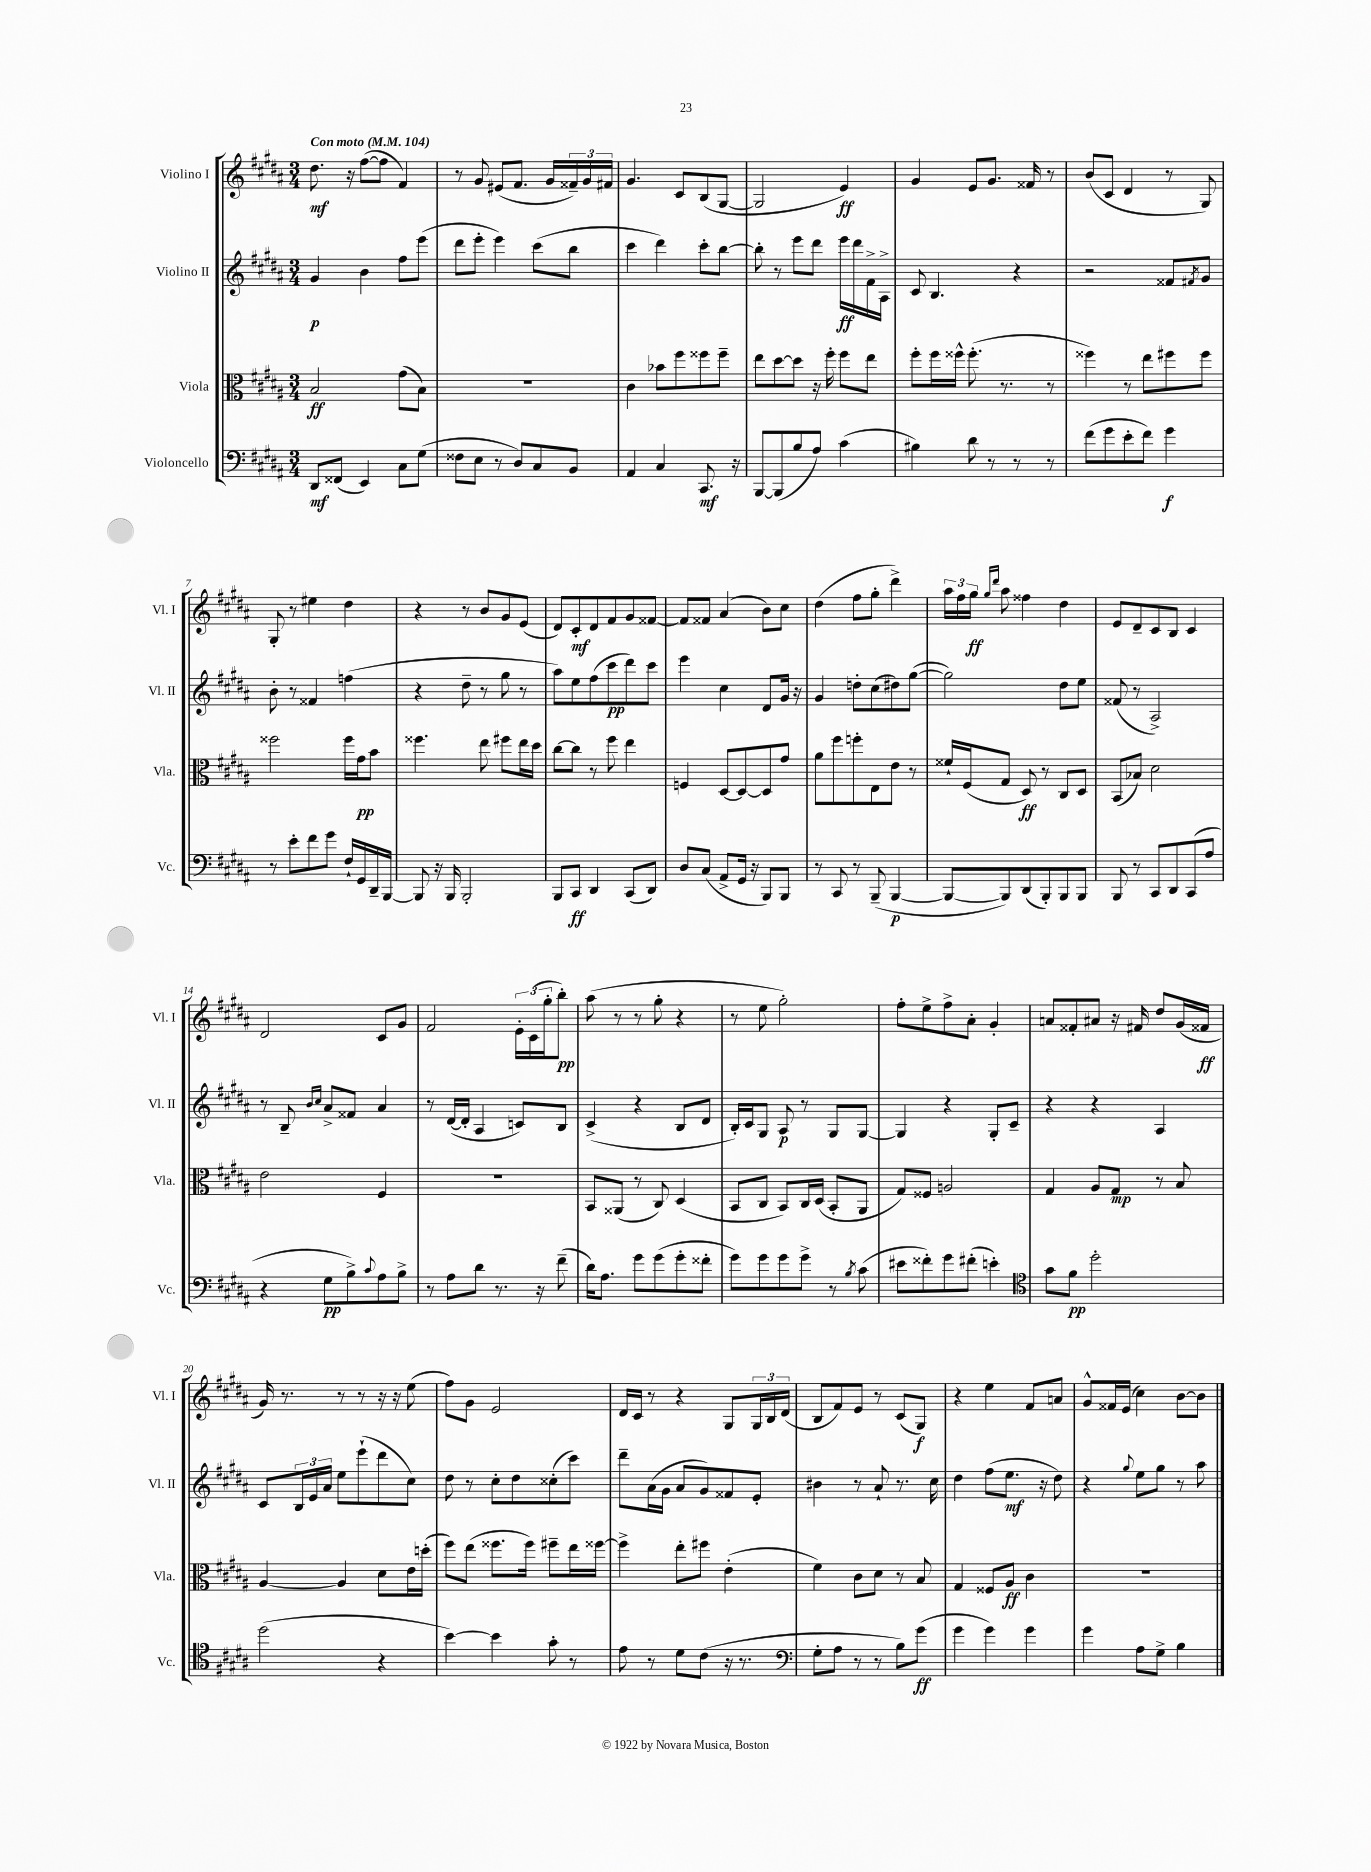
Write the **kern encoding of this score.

**kern	**dynam	**kern	**dynam	**kern	**dynam	**kern	**dynam
*part4	*part4	*part3	*part3	*part2	*part2	*part1	*part1
*staff4	*staff4	*staff3	*staff3	*staff2	*staff2	*staff1	*staff1
*I"Violoncello	*	*I"Viola	*	*I"Violino II	*	*I"Violino I	*
*I'Vc.	*	*I'Vla.	*	*I'Vl. II	*	*I'Vl. I	*
*clefF4	*	*clefC3	*	*clefG2	*	*clefG2	*
*k[f#c#g#d#a#]	*	*k[f#c#g#d#a#]	*	*k[f#c#g#d#a#]	*	*k[f#c#g#d#a#]	*
*M3/4	*	*M3/4	*	*M3/4	*	*M3/4	*
*MM104	*	*MM104	*	*MM104	*	*MM104	*
=1	=1	=1	=1	=1	=1	=1	=1
!	!	!	!	!	!	!LO:TX:a:B:t=Con moto	!
8DD#/L	mf	2B/	ff	4g#/	p	8.dd#\	mf
(8FF##X/J	.	.	.	.	.	.	.
.	.	.	.	.	.	16r	.
4EE/)	.	.	.	4b\	.	([8ff#\L	.
.	.	.	.	.	.	8ff#\J]	.
8C#\L	.	(8g#\L	.	8ff#\L	.	4f#/)	.
(8G#\J	.	8B\J)	.	(8eee\J	.	.	.
=2	=2	=2	=2	=2	=2	=2	=2
8F##X\L	.	2.r	.	8ddd#\L	.	8r	.
8E\J	.	.	.	8eee'\J	.	8g#/	.
8r	.	.	.	4eee\)	.	(8e#X/L	.
8D#/L)	.	.	.	.	.	8.f#/J	.
8C#/	.	.	.	(8ccc#\L	.	.	.
.	.	.	.	.	.	16g#/LL	.
8BB/J	.	.	.	8bb\J	.	24f##X~/)	.
.	.	.	.	.	.	24g#/	.
.	.	.	.	.	.	24f#X/JJ	.
=3	=3	=3	=3	=3	=3	=3	=3
4AA#/	.	4c#\	.	4ccc#\	.	4.g#/	.
4C#/	.	8b-X\L	.	4ddd#\)	.	.	.
.	.	8ff#\	.	.	.	8c#/L	.
8.CC#/	mf	8ff##X\	.	8ccc#'\L	.	(8B/	.
.	.	8ff##~\J	.	[8bb\J	.	[8G#/J	.
16r	.	.	.	.	.	.	.
=4	=4	=4	=4	=4	=4	=4	=4
[8BBB/L	.	8ee\L	.	8bb'\]	.	2G#/]	.
(8BBB/]	.	[8dd#\	.	8r	.	.	.
8B/	.	8dd#\J]	.	8eee\L	.	.	.
8A#/J)	.	16r	.	8ddd#\J	.	.	.
.	.	16ff#'\	.	.	.	.	.
(4c#\	.	8ff#\L	.	16eee\LL	ff	4e/)	ff
.	.	.	.	16ddd#\	.	.	.
.	.	8ee\J	.	16f#^\	.	.	.
.	.	.	.	16A#^\JJ	.	.	.
=5	=5	=5	=5	=5	=5	=5	=5
4B#X\)	.	8ff#'\L	.	8c#/	.	4g#/	.
.	.	16ff#\L	.	4.B/	.	.	.
.	.	16ff##X^^\JJ	.	.	.	.	.
8d#\	.	(8.ff##'\	.	.	.	8e/L	.
8r	.	.	.	.	.	8.g#/J	.
.	.	8.r	.	.	.	.	.
8r	.	.	.	4r	.	.	.
.	.	.	.	.	.	16f##X/	.
8r	.	8r	.	.	.	8r	.
=6	=6	=6	=6	=6	=6	=6	=6
(8f#\L	.	4ff##X\)	.	2r	.	(8b/L	.
8g#\	.	.	.	.	.	8c#/J	.
8e'\	.	8r	.	.	.	4d#/	.
8f#\J)	.	8ee\L	.	.	.	.	.
4g#\	f	8ff#X\	.	8f##X/L	.	8r	.
.	.	.	.	8qf#X/	.	.	.
.	.	8ff#\J	.	8g#/J	.	8G#/)	.
!!LO:LB:g=z
=7	=7	=7	=7	=7	=7	=7	=7
8r	.	2ff##X\	.	8b'\	.	8G#'/	.
8e'\L	.	.	.	8r	.	8r	.
8f#\	.	.	.	4f##X/	.	4ee#X\	.
8g#\J	.	.	.	.	.	.	.
16F#`/LL	.	16ff##\LL	.	(4ffn\	.	4dd#\	.
16GG#/	.	16g#\J	pp	.	.	.	.
16DD#~/	.	8b\J	.	.	.	.	.
[16BBB/JJ	.	.	.	.	.	.	.
=8	=8	=8	=8	=8	=8	=8	=8
8BBB/]	.	4.ff##X\	.	4r	.	4r	.
16r	.	.	.	.	.	.	.
16BBB/	.	.	.	.	.	.	.
2BBB'/	.	.	.	8dd#~\	.	8r	.
.	.	8ee\	.	8r	.	8b/L	.
.	.	8ff#X\L	.	8gg#\	.	8g#/	.
.	.	16ee\L	.	8r	.	(8e/J	.
.	.	16dd#\JJ	.	.	.	.	.
=9	=9	=9	=9	=9	=9	=9	=9
8BBB/L	.	[8cc#\L	.	8aa#\L)	.	8d#/L)	.
8CC#/J	ff	8cc#\J]	.	8ee\	.	8c#'/	mf
4DD#/	.	8r	.	(8ff#\	.	8d#/	.
.	.	8ff#\	.	8ccc#\	pp	8f#/	.
(8CC#/L	.	4ee\	.	8ddd#\)	.	8g#/	.
8DD#/J)	.	.	.	8ccc#\J	.	[8f##X/J	.
=10	=10	=10	=10	=10	=10	=10	=10
8D#/L	.	4Fn/	.	4eee\	.	8f##/L]	.
(8C#/J	.	.	.	.	.	8f##X/J	.
8AA#^/L	.	[8D#/L	.	4cc#\	.	(4a#/	.
16GG#/Jk	.	8D#/_	.	.	.	.	.
16r	.	.	.	.	.	.	.
8BBB/L)	.	8D#/]	.	8d#/L	.	8b\L)	.
8BBB/J	.	8g#/J	.	16g#/Jk	.	8cc#\J	.
.	.	.	.	16r	.	.	.
=11	=11	=11	=11	=11	=11	=11	=11
8r	.	8a#\L	.	4g#/	.	(4dd#\	.
8CC#/	.	8ff#\	.	.	.	.	.
8r	.	8ffn'\	.	8ddn'\L	.	8ff#\L	.
(8BBB~/	.	8E\	.	(8cc#\	.	8gg#'\J	.
[4BBB/	p	8e\J	.	8dd#X\)	.	4ddd#^\)	.
.	.	8r	.	([8gg#\J	.	.	.
=12	=12	=12	=12	=12	=12	=12	=12
8BBB/L_	.	16f##X`/LL	.	2gg#\])	.	24aa#\LL	.
.	.	.	.	.	.	24ff#\	.
.	.	(16F#/J	.	.	.	.	.
.	.	.	.	.	.	24gg#\JJ	ff
.	.	.	.	.	.	16qqgg#/LL	.
.	.	.	.	.	.	16qqddd#/JJ	.
8BBB/])	.	8G#/J	.	.	.	8aa#\	.
(8DD#/	.	8D#/)	ff	.	.	4ff##X\	.
8BBB'/)	.	8r	.	.	.	.	.
8BBB/	.	8C#/L	.	8dd#\L	.	4dd#\	.
8BBB/J	.	8D#/J	.	8ee\J	.	.	.
=13	=13	=13	=13	=13	=13	=13	=13
8BBB/	.	(8BB/L	.	(8f##X/	.	8e/L	.
8r	.	8B-X/J)	.	8r	.	8d#~/	.
8CC#/L	.	2d#\	.	2A#^/)	.	8c#/	.
8DD#/	.	.	.	.	.	8B/J	.
(8CC#/	.	.	.	.	.	4c#/	.
8A#/J	.	.	.	.	.	.	.
!!LO:LB:g=z
=14	=14	=14	=14	=14	=14	=14	=14
4r	.	2e\	.	8r	.	2d#/	.
.	.	.	.	8B~/	.	.	.
.	.	.	.	16qqb/LL	.	.	.
.	.	.	.	16qqcc#/JJ	.	.	.
8G#\L	pp	.	.	8a#^/L	.	.	.
8B^\)	.	.	.	8f##X/J	.	.	.
8qqc#/	.	.	.	.	.	.	.
8A#\	.	4F#/	.	4a#/	.	8c#/L	.
8B^\J	.	.	.	.	.	8g#/J	.
=15	=15	=15	=15	=15	=15	=15	=15
8r	.	2.r	.	8r	.	2f#/	.
8A#\L	.	.	.	([16d#/LL	.	.	.
.	.	.	.	16d#'/JJ]	.	.	.
8d#\J	.	.	.	4A#/	.	.	.
8.r	.	.	.	.	.	.	.
.	.	.	.	8cn/L)	.	24e'\LL	.
.	.	.	.	.	.	(24c#\	.
16r	.	.	.	.	.	.	.
.	.	.	.	.	.	24gg#'\J	.
(8f#~\	.	.	.	8B/J	.	8bb'\J)	pp
=16	=16	=16	=16	=16	=16	=16	=16
16d#\KL)	.	8BB/L	.	(4c#^/	.	(8aa#\	.
8.A#\J	.	.	.	.	.	.	.
.	.	(8AA##X/J	.	.	.	8r	.
8g#\L	.	8r	.	4r	.	8r	.
(8g#\	.	8C#/)	.	.	.	8gg#'\	.
8g#'\	.	(4D#/	.	8B/L	.	4r	.
8f##X'\J	.	.	.	8d#/J	.	.	.
=17	=17	=17	=17	=17	=17	=17	=17
8g#\L)	.	8BB/L	.	16B'/LL)	.	8r	.
.	.	.	.	16c#/J	.	.	.
8g#\	.	8C#/J	.	8G#/J	.	8ee\	.
8g#\	.	8BB/L)	.	8A#/	p	2gg#'\)	.
8g#^\J	.	16C#/L	.	8r	.	.	.
.	.	(16D#/JJ	.	.	.	.	.
8r	.	8BB'/L	.	8G#/L	.	.	.
8qB/	.	.	.	.	.	.	.
(8c#\	.	8AA#/J	.	[8G#/J	.	.	.
=18	=18	=18	=18	=18	=18	=18	=18
8e#X\L	.	8G#/L)	.	4G#/]	.	8ff#'\L	.
8f##X'\)	.	8F##X/J	.	.	.	8ee^\	.
8g#\	.	2An/	.	4r	.	8ff#^\	.
(8f#X'\J	.	.	.	.	.	8a#'\J	.
4en'\)	.	.	.	8G#'/L	.	4g#'/	.
.	.	.	.	8c#~/J	.	.	.
=19	=19	=19	=19	=19	=19	=19	=19
*clefC4	*	*	*	*	*	*	*
8g#\L	.	4G#/	.	4r	.	8an/L	.
8f#\J	pp	.	.	.	.	8f##X'/	.
2dd#'\	.	8A#/L	.	4r	.	8a#X/J	.
.	.	8G#/J	mp	.	.	16r	.
.	.	.	.	.	.	16f#X/	.
.	.	8r	.	4A#/	.	8dd#/L	.
.	.	8B/	.	.	.	(16g#/L	.
.	.	.	.	.	.	16f##X/JJ	ff
!!LO:LB:g=z
=20	=20	=20	=20	=20	=20	=20	=20
(2dd#\	.	[4A#/	.	8c#/L	.	16g#/)	.
.	.	.	.	.	.	8.r	.
.	.	.	.	24B/L	.	.	.
.	.	.	.	24e/	.	.	.
.	.	.	.	24a#/JJ	.	.	.
.	.	4A#/]	.	8ee\L	.	8r	.
.	.	.	.	(8eee`\	.	8r	.
4r	.	8d#\L	.	8ddd#\	.	16r	.
.	.	.	.	.	.	16r	.
.	.	16e\L	.	8cc#\J)	.	(8ee\	.
.	.	(16ddn'\JJ	.	.	.	.	.
=21	=21	=21	=21	=21	=21	=21	=21
[4b\)	.	8ff#\L)	.	8dd#\	.	8ff#\L)	.
.	.	(8ee\J	.	8r	.	8g#\J	.
4b\]	.	8.ff##X\L	.	8cc#'\L	.	2e/	.
.	.	.	.	8dd#\	.	.	.
.	.	16ff##\Jk)	.	.	.	.	.
8g#'\	.	8ff#X~\L	.	(8cc##X'\	.	.	.
8r	.	16ee\L	.	8ccc#\J)	.	.	.
.	.	[16ff##X\JJ	.	.	.	.	.
=22	=22	=22	=22	=22	=22	=22	=22
8e\	.	4ff##^\]	.	8ddd#~\L	.	16d#/LL	.
.	.	.	.	.	.	16c#/JJ	.
8r	.	.	.	(16a#\L	.	8r	.
.	.	.	.	16g#\JJ	.	.	.
8d#\L	.	8ee'\L	.	8a#/L	.	4r	.
(8c#\J	.	8ff#X\J	.	8g#/)	.	.	.
16r	.	(4e'\	.	8f##X/	.	8G#/L	.
8.r	.	.	.	.	.	.	.
.	.	.	.	8e'/J	.	24G#/L	.
.	.	.	.	.	.	24B/	.
.	.	.	.	.	.	(24d#/JJ	.
=23	=23	=23	=23	=23	=23	=23	=23
*clefF4	*	*	*	*	*	*	*
8G#'\L	.	4f#\)	.	4b#X\	.	8B/L	.
8A#\J	.	.	.	.	.	8f#/)	.
8r	.	8c#\L	.	8r	.	8e/J	.
8r	.	8d#\J	.	8a#`/	.	8r	.
8B\L)	.	8r	.	8.r	.	(8c#/L	.
(8g#\J	ff	8B/	.	.	.	8G#/J)	f
.	.	.	.	16cc#\	.	.	.
=24	=24	=24	=24	=24	=24	=24	=24
4g#\	.	4G#/	.	4dd#\	.	4r	.
4g#\)	.	8F##X/L	.	(8ff#\L	.	4ee\	.
.	.	8A#/J	ff	8.ee\J	mf	.	.
4g#\	.	4c#\	.	.	.	8f#/L	.
.	.	.	.	16r	.	.	.
.	.	.	.	8dd#\)	.	8an/J	.
=25	=25	=25	=25	=25	=25	=25	=25
4g#\	.	2.r	.	4r	.	8g#^^/L	.
.	.	.	.	.	.	16f##X/L	.
.	.	.	.	.	.	(16e/JJ	.
.	.	.	.	8qqgg#/	.	.	.
8A#\L	.	.	.	8ee\L	.	4cc#\)	.
8G#^\J	.	.	.	8gg#\J	.	.	.
4B\	.	.	.	8r	.	[8b\L	.
.	.	.	.	8aa#\	.	8b\J]	.
==	==	==	==	==	==	==	==
*-	*-	*-	*-	*-	*-	*-	*-
